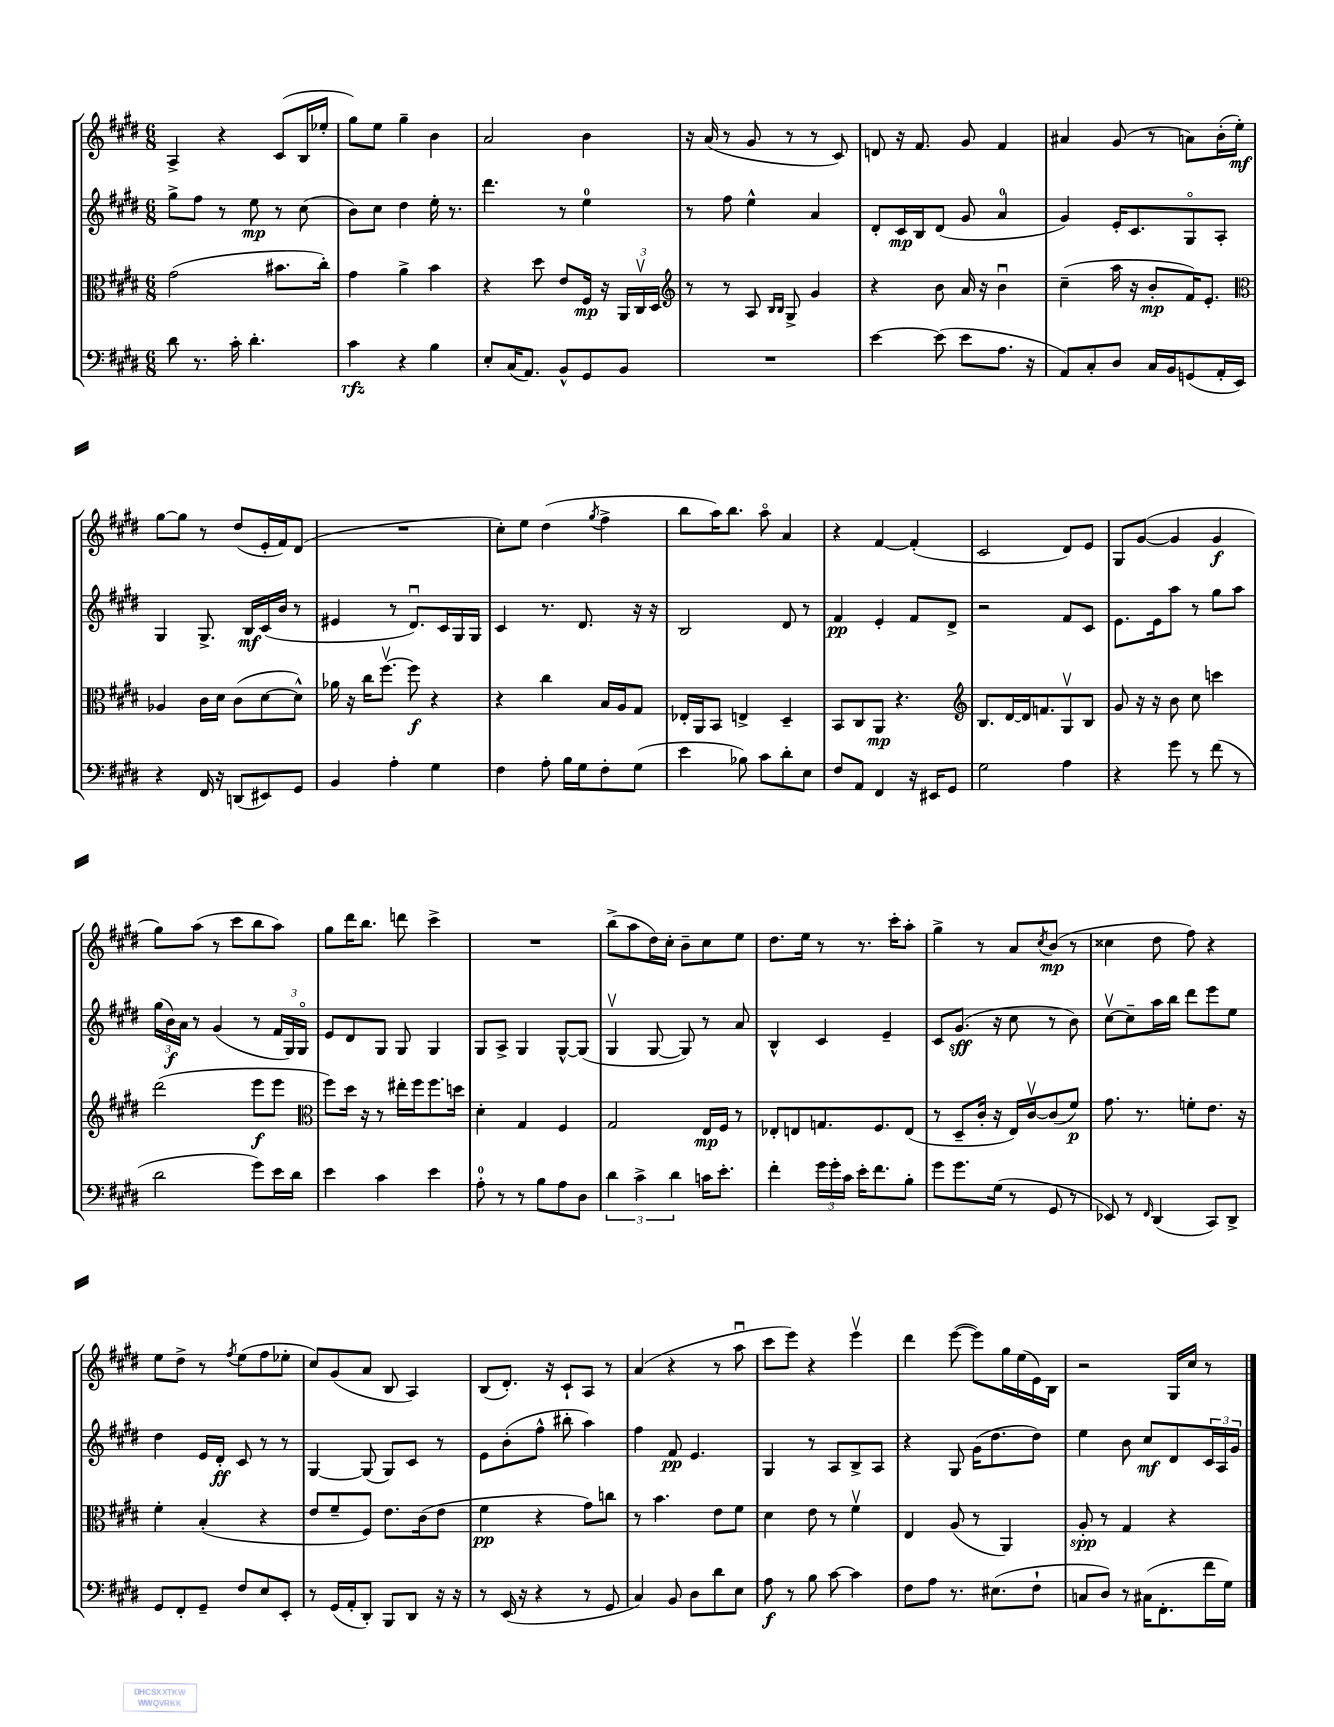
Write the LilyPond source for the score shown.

<<
\new StaffGroup <<
\new Staff = "s0" {
    \clef treble \key e \major \numericTimeSignature \time 6/8
    a4-> r4 cis'8( b16 ees''16-. |
    gis''8) e''8 gis''4-- b'4 |
    a'2 b'4 |
    r16 a'16( r8 gis'8 r8 r8 cis'8) |
    d'8 r16 fis'8. gis'8 fis'4 |
    ais'4 gis'8( r8 a'8) b'16-.( e''16-.\mf) |
    gis''8~ gis''8 r8 dis''8( e'16-. fis'16) dis'8( |
    R2. |
    cis''8-.) e''8 dis''4( \acciaccatura { gis''8 } fis''4-> |
    b''8 a''16) b''8. a''8\flageolet a'4 |
    r4 fis'4~ fis'4-.( |
    cis'2 dis'8) e'8 |
    gis8 gis'8~( gis'4 gis'4\f |
    gis''8) a''8( r8 cis'''8 b''8 a''8) |
    gis''8 dis'''16 b''8. d'''8 cis'''4-> |
    R2. |
    b''8->( a''8 dis''16) cis''16-. b'8-- cis''8 e''8 |
    dis''8. e''16 r8 r8. cis'''16-. a''8-. |
    gis''4-> r8 a'8 \acciaccatura { cis''8 } b'8\mp( r8 |
    cisis''4 dis''8 fis''8) r4 |
    e''8 dis''8-> r8 \acciaccatura { fis''8 } e''8( fis''8 ees''8-. |
    cis''8) gis'8( a'8 b8 a4) |
    b8( dis'8.-.) r16 cis'8-! a8 r8 |
    a'4( r4 r8 a''8\downbow |
    cis'''8 e'''8) r4 e'''4\upbow |
    dis'''4 e'''8~( e'''8) gis''16 e''16( e'16) b16 |
    r2 gis16 cis''16 r8 \bar "|." |
}
\new Staff = "s1" {
    \clef treble \key e \major \numericTimeSignature \time 6/8
    gis''8-> fis''8 r8 e''8\mp r8 cis''8( |
    b'8) cis''8 dis''4 e''16-. r8. |
    dis'''4. r8 e''4-0 |
    r8 fis''8 e''4-^ a'4 |
    dis'8-. cis'16\mp b16 dis'8( gis'8 a'4-0 |
    gis'4) e'16-. cis'8. gis8\flageolet a8-. |
    gis4 gis8.-> b16\mf cis'16( b'16 r8 |
    eis'4 r8 dis'8.\downbow) cis'16 gis16 gis16 |
    cis'4 r8. dis'8. r16 r16 |
    b2 dis'8 r8 |
    fis'4\pp e'4-. fis'8 dis'8-> |
    r2 fis'8 cis'8 |
    e'8. e'16 a''8 r8 gis''8 a''8 |
    \tuplet 3/2 { gis''16( b'16\f) a'16 } r8 gis'4( r8 \tuplet 3/2 { fis'16 gis16) gis16\flageolet } |
    e'8 dis'8 gis8 gis8 gis4 |
    gis8 a8-> gis4 gis8~-^ gis8( |
    gis4\upbow gis8~ gis8) r8 a'8 |
    b4-^ cis'4 e'4-- |
    cis'8 gis'8.\sff( r16 cis''8 r8 b'8) |
    cis''8~\upbow cis''8-- a''16 b''16 dis'''8 e'''8 e''8 |
    dis''4 e'16 dis'16-.\ff cis'8 r8 r8 |
    gis4~ gis8( gis8) cis'8 r8 |
    e'8 b'8-.( fis''8-^ bis''8-. a''4) |
    fis''4 fis'8\pp e'4. |
    gis4 r8 a8 b8-> a8 |
    r4 gis8 gis'16( dis''8. dis''8) |
    e''4 b'8 cis''8\mf dis'8 \tuplet 3/2 { cis'16 a16 gis'16 } \bar "|." |
}
\new Staff = "s2" {
    \clef alto \key e \major \numericTimeSignature \time 6/8
    gis'2( bis'8. cis''16-.) |
    gis'4 a'4-> b'4 |
    r4 dis''8 e'8 fis16\mp r16 \tuplet 3/2 { a,16 cis16\upbow dis16 } |
    \clef treble r8 r8 a8 \grace { b16 b16 } gis8-> gis'4 |
    r4 b'8 a'16 r16 b'4\downbow |
    cis''4--( a''16 r16 b'8-.\mp fis'16) e'8.-. |
    \clef alto aes4 cis'16 dis'16 cis'8( dis'8~ dis'8-^) |
    aes'16 r16 cis''16 fis''8.~\upbow fis''8\f r4 |
    r4 cis''4 b16 a16 gis8 |
    ees16-. a,16 b,8 e4-> dis4-- |
    b,8 cis8 a,8\mp r4. |
    \clef treble b8. dis'16~ dis'16 f'8. gis8\upbow b8 |
    gis'8 r16 r16 b'8 cis''8 c'''4 |
    dis'''2( e'''8\f e'''8 |
    \clef alto fis''8) dis''16 r16 r8 eis''16-. fis''16 fis''8. d''16 |
    dis'4-. gis4 fis4 |
    gis2 e16\mp fis16 r8 |
    ees8-. e8 g8. fis8. e8( |
    r8 dis8-- cis'16-. r16 e16) cis'16~\upbow cis'8( fis'8\p) |
    gis'8. r8. f'8-. e'8. r16 |
    fis'4-. b4-.( r4 |
    e'8 fis'8-- fis8) e'8. cis'16( e'8 |
    fis'4\pp r4 gis'8) c''8 |
    r8 b'4. e'8 fis'8 |
    dis'4 e'8 r8 fis'4\upbow |
    e4 a8( r8 a,4) |
    a8-.\spp r8 gis4 r4 \bar "|." |
}
\new Staff = "s3" {
    \clef bass \key e \major \numericTimeSignature \time 6/8
    dis'8 r8. cis'16-. dis'4.-. |
    cis'4\rfz r4 b4 |
    e8-. cis16( a,8.) b,8-^ gis,8 b,8 |
    R2. |
    e'4~ e'8( e'8 a8. r16 |
    a,8) cis8-. dis8 cis16 b,16 g,8( a,16-. e,16) |
    r4 fis,16 r16 d,8( eis,8) gis,8 |
    b,4 a4-. gis4 |
    fis4 a8-. b16 gis16 fis8-. gis8( |
    e'4 bes8) cis'8 dis'8-. e8 |
    fis8 a,8 fis,4 r16 eis,16 gis,8 |
    gis2 a4 |
    r4 gis'8 r8 fis'8( r8 |
    dis'2 gis'8) e'16 dis'16 |
    e'4 cis'4 e'4 |
    a8-0-. r8 r8 b8 a8 dis8 |
    \tuplet 3/2 { dis'4 cis'4-> dis'4 } c'16 e'8.-. |
    fis'4-. \tuplet 3/2 { gis'16 gis'16-. cis'16 } e'16-. fis'8. b8-. |
    gis'8 gis'8. gis16( r8 gis,8 r8 |
    ees,8) r8 \grace { fis,16 } dis,4( cis,8) dis,8-> |
    gis,8 fis,8-. gis,8-- fis8 e8 e,8-. |
    r8 gis,16( a,16-. dis,8-.) b,,8 dis,8 r16 r16 |
    r8 e,16( r16 r4 r8 gis,8 |
    cis4) b,8 dis8 dis'8 e8 |
    a8\f r8 b8 cis'8~ cis'4 |
    fis8 a8 r8. eis8.( fis8-! |
    c8 dis8) r8 cis16( fis,8.-. fis'16 gis16) \bar "|." |
}
>>
>>
\layout { \context { \Score \remove "Bar_number_engraver" } }
